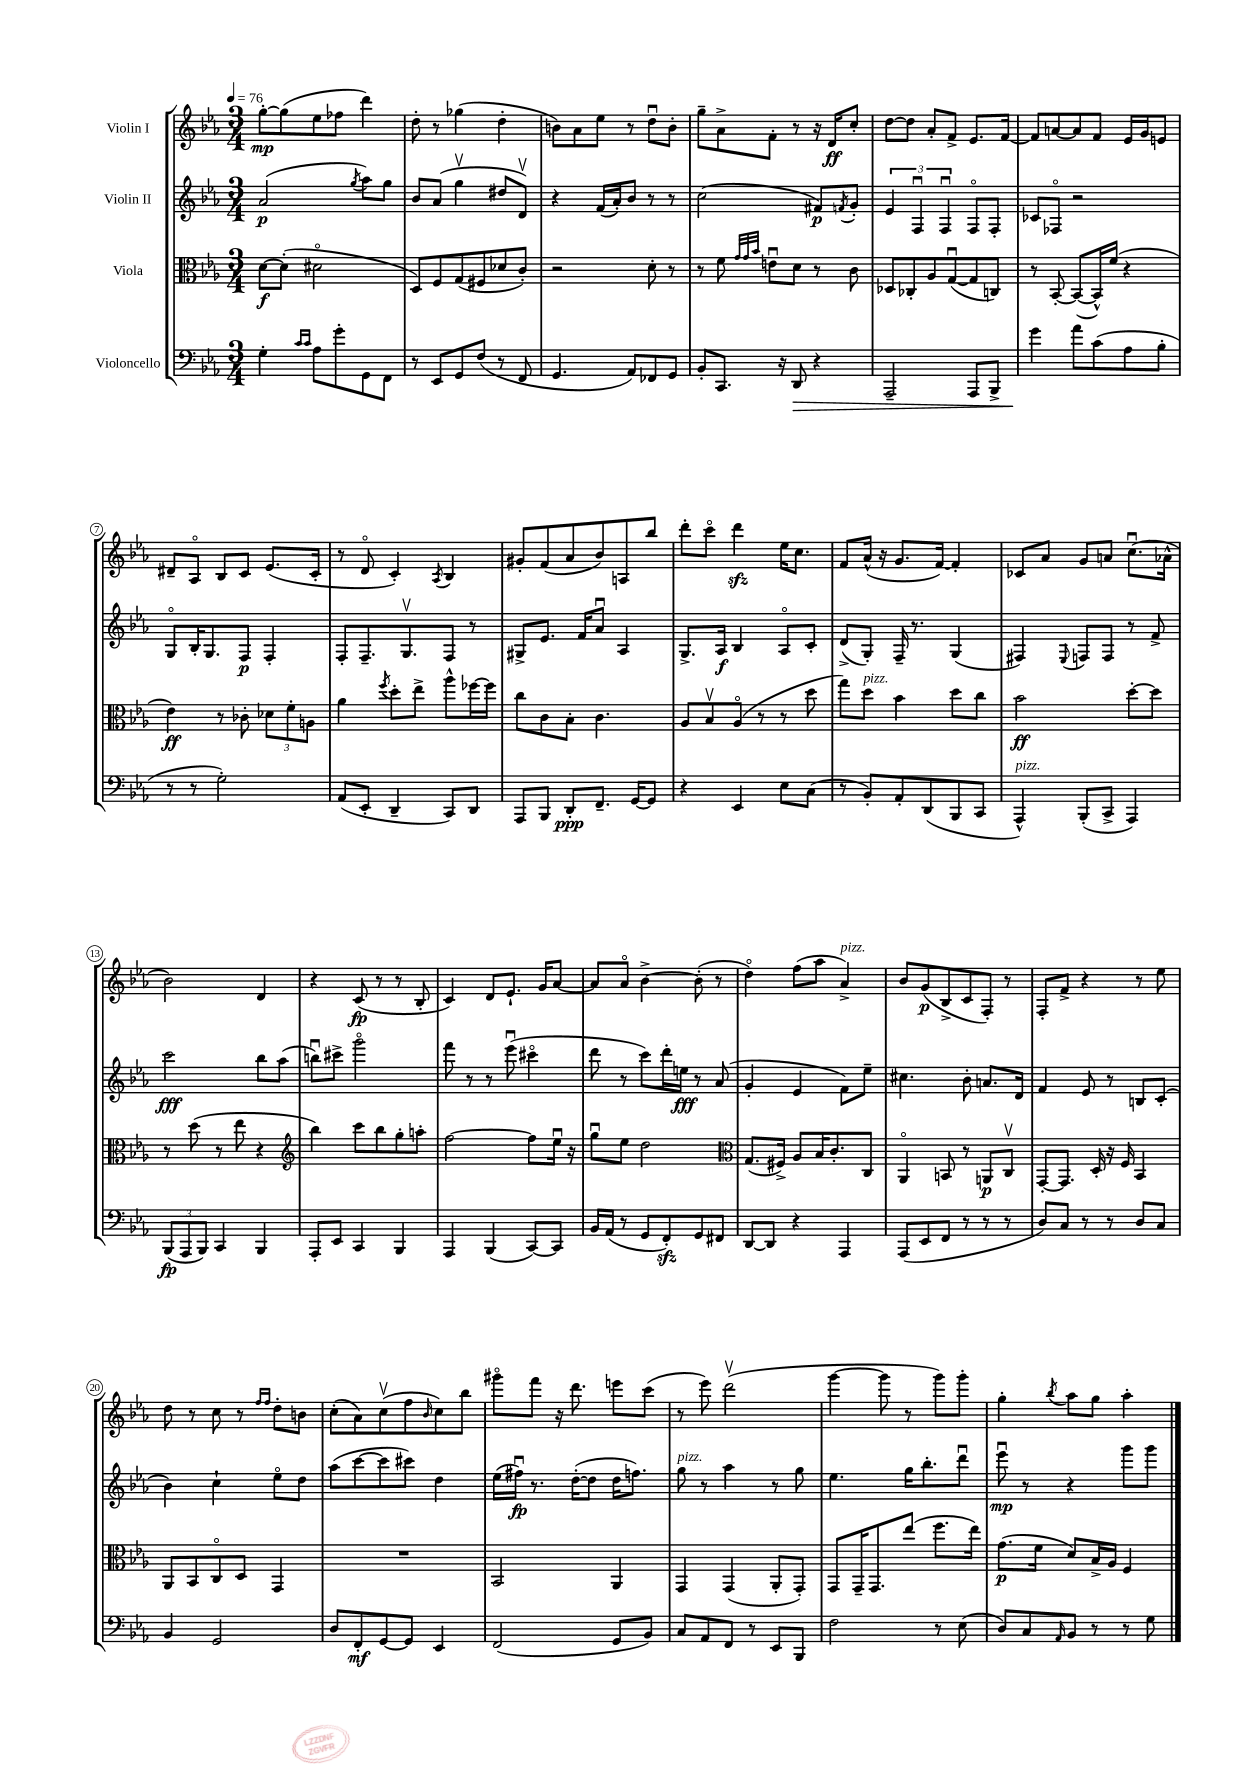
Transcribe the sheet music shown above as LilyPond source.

<<
\new StaffGroup <<
\new Staff = "s0" \with { instrumentName = "Violin I" } {
    \clef treble \key ees \major \numericTimeSignature \time 3/4 \tempo 4 = 76
    g''8~-.\mp g''8( ees''8 fes''8 d'''4) |
    d''8-. r8 ges''4( d''4-. |
    b'8) aes'8 ees''8 r8 d''8\downbow b'8-. |
    g''8-- aes'8-> f'8-. r8 r16 d'16\ff c''8-. |
    d''8~ d''8 aes'8-. f'8-> ees'8. f'16~ |
    f'8 a'8~ a'8 f'8 ees'16 g'16 e'8 |
    dis'8-- aes8\flageolet bes8 c'8 ees'8.( c'16-. |
    r8 d'8\flageolet c'4-.) \acciaccatura { aes8 } bes4 |
    gis'8-. f'8( aes'8 bes'8) a8 bes''8 |
    d'''8-. c'''8\flageolet d'''4\sfz ees''16 c''8. |
    f'8 aes'16-^( r16 g'8. f'16~) f'4-. |
    ces'8 aes'8 g'8 a'8 c''8.\downbow( aes'16-^ |
    bes'2) d'4 |
    r4 c'8\fp( r8 r8 bes8-. |
    c'4) d'8 ees'8.-! g'16 aes'8~ |
    aes'8 aes'8\flageolet bes'4~-> bes'8-.( r8 |
    d''4\flageolet) f''8( aes''8 aes'4->^\markup { \italic "pizz." }) |
    bes'8 g'8\p( bes8-> c'8 f8-.) r8 |
    f8-. f'8-> r4 r8 ees''8 |
    d''8 r8 c''8 r8 \grace { f''16 f''16 } d''8-. b'8 |
    c''8-.( aes'8) c''8\upbow( f''8 \grace { bes'16 } c''8) bes''8 |
    gis'''8\flageolet f'''8 r16 d'''8. e'''8 c'''8( |
    r8 ees'''8) d'''2\upbow( |
    g'''4~ g'''8 r8 g'''8) g'''8-. |
    g''4-. \acciaccatura { bes''8 } aes''8 g''8 aes''4-. \bar "|." |
}
\new Staff = "s1" \with { instrumentName = "Violin II" } {
    \clef treble \key ees \major \numericTimeSignature \time 3/4
    aes'2\p( \acciaccatura { g''8 } aes''8) g''8 |
    bes'8 aes'8( g''4\upbow dis''8 d'8\upbow) |
    r4 f'16( aes'16-.) bes'8 r8 r8 |
    c''2( fis'8\p) \acciaccatura { f'8 } g'8-. |
    \tuplet 3/2 { ees'4 f4\downbow f4\downbow } f8\flageolet f8-. |
    ces'8 fes8\flageolet r2 |
    g8\flageolet bes16-. g8. f8\p f4-. |
    f8-. f8.-- g8.\upbow f8 r8 |
    gis8-> ees'8. f'16 aes'8\downbow aes4 |
    g8.-> aes16\f bes4 aes8\flageolet c'8-. |
    d'8->( g8-.) f16-- r8. g4( |
    fis4) \appoggiatura { ees8 } f8 f8 r8 f'8-> |
    c'''2\fff bes''8 aes''8( |
    b''8\downbow) cis'''8-> g'''2\flageolet |
    f'''8 r8 r8 ees'''8\downbow( cis'''4\flageolet |
    d'''8 r8 c'''8) d'''16-. e''16\fff r8 aes'8( |
    g'4-. ees'4 f'8) ees''8-- |
    cis''4. bes'8-. a'8. d'16 |
    f'4 ees'8 r8 b8 c'8-.( |
    bes'4) c''4-! ees''8\flageolet d''8 |
    aes''8( c'''8~ c'''8 cis'''8) d''4 |
    ees''16( fis''16\downbow\fp) r8. d''16~-.( d''8 d''16 f''8.) |
    g''8^\markup { \italic "pizz." } r8 aes''4 r8 g''8 |
    ees''4. g''16 bes''8.-. d'''8\downbow |
    ees'''8\downbow\mp r8 r4 g'''8 g'''8 \bar "|." |
}
\new Staff = "s2" \with { instrumentName = "Viola" } {
    \clef alto \key ees \major \numericTimeSignature \time 3/4
    d'8~\f d'8-.( dis'2\flageolet |
    d8) f8 g8( fis8 des'8 c'8-.) |
    r2 d'8-. r8 |
    r8 f'8 \grace { g'32 g'32 bes'32 } e'8\downbow d'8 r8 c'8 |
    des8 ces8-. aes8 g8~\downbow( g8 c8) |
    r8 bes,8~-. bes,8~( bes,16-^) f'16( r4 |
    ees'4\ff) r8 ces'8-. \tuplet 3/2 { des'8 f'8-. a8 } |
    aes'4 \acciaccatura { f''8 } d''8-. ees''8-> aes''8-^ fes''16~ fes''16 |
    c''8 c'8 bes8-. c'4. |
    aes8 bes8\upbow aes8\flageolet( r8 r8 d''8 |
    g''8) d''8^\markup { \italic "pizz." } bes'4 d''8 c''8 |
    bes'2\ff d''8~-. d''8 |
    r8 d''8( r8 ees''8 r4 |
    \clef treble bes''4) c'''8 bes''8 g''8-. a''8-. |
    f''2~ f''8 ees''16\downbow r16 |
    g''8\downbow ees''8 d''2 |
    \clef alto g8.( fis16->) aes8 bes16 c'8.-. c8 |
    aes,4\flageolet b,8 r8 a,8\p c8\upbow |
    g,8~-. g,8. d16-. r16 f16 bes,4 |
    aes,8 bes,8 c8\flageolet d8 g,4 |
    R2. |
    bes,2 aes,4 |
    g,4 g,4( aes,8-. g,8-.) |
    g,8 g,16-- g,8. ees''8( f''8. ees''16) |
    g'8.\p( f'16 d'8) bes16-> aes16 f4 \bar "|." |
}
\new Staff = "s3" \with { instrumentName = "Violoncello" } {
    \clef bass \key ees \major \numericTimeSignature \time 3/4
    g4-. \grace { c'16 c'16 } aes8 g'8-. g,8 f,8 |
    r8 ees,8 g,8 f8( r8 f,8 |
    g,4. aes,8) fes,8 g,8 |
    bes,8-. c,8. r16 d,8\> r4 |
    aes,,2-- aes,,8 bes,,8-> |
    g'4\! aes'8 c'8( aes8 bes8-. |
    r8 r8 g2-.) |
    aes,8( ees,8-. d,4-- c,8) d,8 |
    aes,,8 bes,,8 d,8-.\ppp f,8.-- g,16~ g,8 |
    r4 ees,4 ees8 c8( |
    r8 bes,8-.) aes,8-. d,8( bes,,8 c,8 |
    aes,,4-^^\markup { \italic "pizz." }) bes,,8-.( c,8-> aes,,4) |
    \tuplet 3/2 { bes,,8\fp( aes,,8 bes,,8) } c,4 bes,,4 |
    aes,,8-. ees,8 c,4 bes,,4 |
    aes,,4 bes,,4( c,8~) c,8 |
    bes,16 aes,16( r8 g,8 f,8-.\sfz) g,8 fis,8 |
    d,8~ d,8 r4 aes,,4 |
    aes,,8( ees,8 f,8 r8 r8 r8 |
    d8) c8 r8 r8 d8 c8 |
    bes,4 g,2 |
    d8 f,8-.\mf g,8~ g,8 ees,4 |
    f,2( g,8 bes,8) |
    c8 aes,8 f,8 r8 ees,8 bes,,8 |
    f2 r8 ees8( |
    d8) c8 \grace { aes,16 } bes,8 r8 r8 g8 \bar "|." |
}
>>
>>
\layout { \context { \Score \override BarNumber.stencil = #(make-stencil-circler 0.1 0.3 ly:text-interface::print) } }
